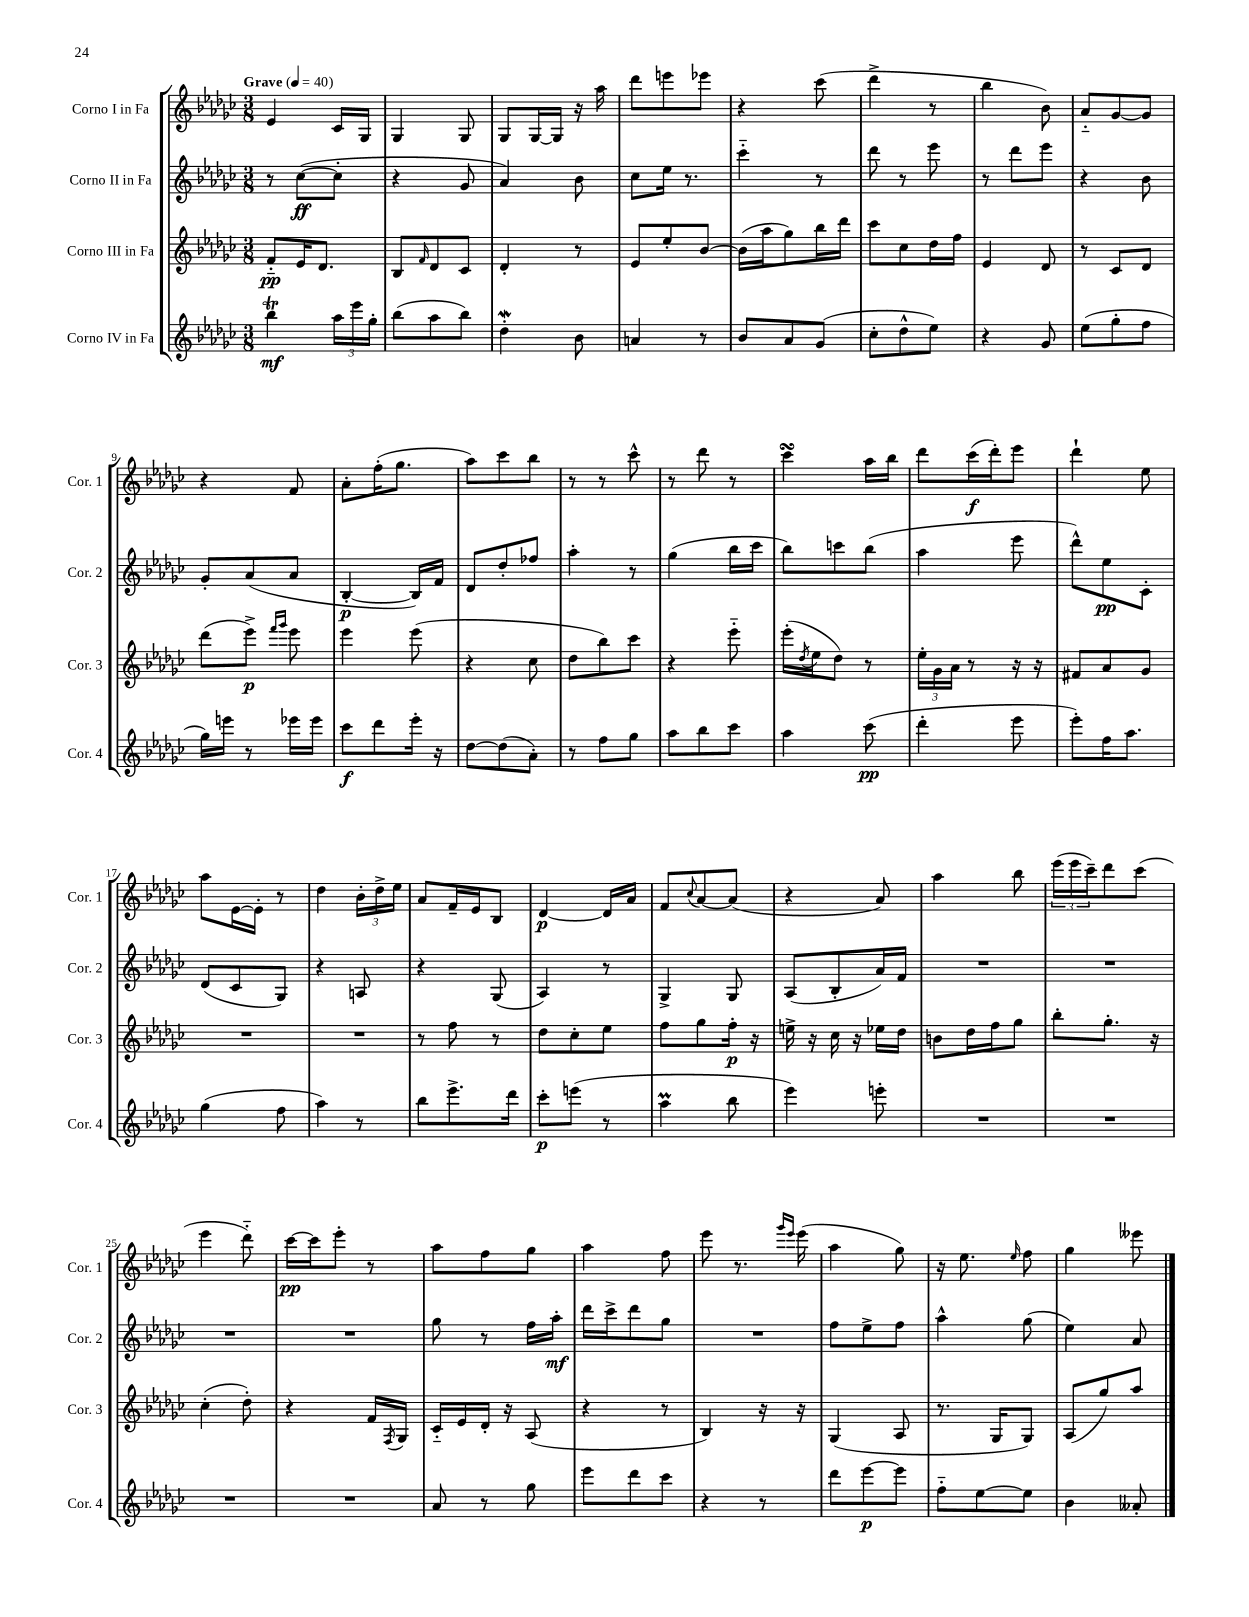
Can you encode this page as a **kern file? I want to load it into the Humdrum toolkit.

**kern	**dynam	**kern	**dynam	**kern	**dynam	**kern	**dynam
*part4	*part4	*part3	*part3	*part2	*part2	*part1	*part1
*staff4	*staff4	*staff3	*staff3	*staff2	*staff2	*staff1	*staff1
*I"Corno IV in Fa	*	*I"Corno III in Fa	*	*I"Corno II in Fa	*	*I"Corno I in Fa	*
*I'Cor. 4	*	*I'Cor. 3	*	*I'Cor. 2	*	*I'Cor. 1	*
*clefG2	*	*clefG2	*	*clefG2	*	*clefG2	*
*k[b-e-a-d-g-c-]	*	*k[b-e-a-d-g-c-]	*	*k[b-e-a-d-g-c-]	*	*k[b-e-a-d-g-c-]	*
*M3/8	*	*M3/8	*	*M3/8	*	*M3/8	*
*MM40	*	*MM40	*	*MM40	*	*MM40	*
=1	=1	=1	=1	=1	=1	=1	=1
!	!	!	!	!	!	!LO:TX:a:B:t=Grave	!
4bb-t\	mf	8f/L	pp	8r	.	4e-/	.
.	.	16e-/K	.	([8cc-\L	ff	.	.
.	.	8.d-/J	.	.	.	.	.
24aa-\LL	.	.	.	8cc-'\J]	.	16c-/LL	.
24eee-\	.	.	.	.	.	.	.
.	.	.	.	.	.	16G-/JJ	.
24gg-'\JJ	.	.	.	.	.	.	.
=2	=2	=2	=2	=2	=2	=2	=2
(8bb-\L	.	8B-/L	.	4r	.	4G-/	.
.	.	16qqf/	.	.	.	.	.
8aa-\	.	8d-/	.	.	.	.	.
8bb-\J)	.	8c-/J	.	8g-/	.	8G-/	.
=3	=3	=3	=3	=3	=3	=3	=3
4dd-W'\	.	4d-'/	.	4a-/)	.	8G-/L	.
.	.	.	.	.	.	[16G-/L	.
.	.	.	.	.	.	16G-/JJ]	.
8b-\	.	8r	.	8b-\	.	16r	.
.	.	.	.	.	.	16aa-\	.
=4	=4	=4	=4	=4	=4	=4	=4
4an/	.	8e-/L	.	8cc-\L	.	8ddd-\L	.
.	.	8ee-'/	.	16ee-\Jk	.	8eeen\	.
.	.	.	.	8.r	.	.	.
8r	.	[8b-/J	.	.	.	8eee-X\J	.
=5	=5	=5	=5	=5	=5	=5	=5
8b-/L	.	(16b-\LL]	.	4ccc-\	.	4r	.
.	.	16aa-\J	.	.	.	.	.
8a-/	.	8gg-\)	.	.	.	.	.
(8g-/J	.	16bb-\L	.	8r	.	(8ccc-\	.
.	.	16ddd-\JJ	.	.	.	.	.
=6	=6	=6	=6	=6	=6	=6	=6
8cc-'\L	.	8ccc-\L	.	8ddd-\	.	4ddd-^\	.
8dd-^^\	.	8cc-\	.	8r	.	.	.
8ee-\J)	.	16dd-\L	.	8eee-\	.	8r	.
.	.	16ff\JJ	.	.	.	.	.
=7	=7	=7	=7	=7	=7	=7	=7
4r	.	4e-/	.	8r	.	4bb-\	.
.	.	.	.	8ddd-\L	.	.	.
8g-/	.	8d-/	.	8eee-\J	.	8b-\)	.
=8	=8	=8	=8	=8	=8	=8	=8
(8ee-\L	.	8r	.	4r	.	8a-/L	.
8gg-'\	.	8c-/L	.	.	.	[8g-/	.
8ff\J	.	8d-/J	.	8b-\	.	8g-/J]	.
!!LO:LB:g=z
=9	=9	=9	=9	=9	=9	=9	=9
16gg-\LL)	.	(8ddd-\L	.	8g-'/L	.	4r	.
16eeen\JJ	.	.	.	.	.	.	.
8r	.	8eee-^\J)	p	(8a-/	.	.	.
.	.	16qqfff/LL	.	.	.	.	.
.	.	16qqggg-/JJ	.	.	.	.	.
16eee-X\LL	.	8eee-\	.	8a-/J	.	8f/	.
16eee-\JJ	.	.	.	.	.	.	.
=10	=10	=10	=10	=10	=10	=10	=10
8ccc-\L	f	4eee-\	.	[4B-'/	p	8a-'\L	.
8ddd-\	.	.	.	.	.	(16ff'\K	.
.	.	.	.	.	.	8.gg-\J	.
16eee-'\Jk	.	(8eee-\	.	16B-/LL])	.	.	.
16r	.	.	.	16f/JJ	.	.	.
=11	=11	=11	=11	=11	=11	=11	=11
[8dd-\L	.	4r	.	8d-/L	.	8aa-\L)	.
(8dd-\]	.	.	.	8dd-'/	.	8ccc-\	.
8a-'\J)	.	8cc-\	.	8ff-X/J	.	8bb-\J	.
=12	=12	=12	=12	=12	=12	=12	=12
8r	.	8dd-\L	.	4aa-'\	.	8r	.
8ff\L	.	8bb-\)	.	.	.	8r	.
8gg-\J	.	8ccc-\J	.	8r	.	8ccc-^^\	.
=13	=13	=13	=13	=13	=13	=13	=13
8aa-\L	.	4r	.	(4gg-\	.	8r	.
8bb-\	.	.	.	.	.	8ddd-\	.
8ccc-\J	.	8eee-\	.	16bb-\LL	.	8r	.
.	.	.	.	16ccc-\JJ	.	.	.
=14	=14	=14	=14	=14	=14	=14	=14
4aa-\	.	(16eee-'\LL	.	8bb-\L)	.	4ccc-sSSs\	.
.	.	8qdd-/	.	.	.	.	.
.	.	16ee-\J	.	.	.	.	.
.	.	8dd-\J)	.	8cccn\	.	.	.
(8ccc-\	pp	8r	.	(8bb-\J	.	16aa-\LL	.
.	.	.	.	.	.	16bb-\JJ	.
=15	=15	=15	=15	=15	=15	=15	=15
4ddd-'\	.	24ee-'\LL	.	4aa-\	.	8ddd-\L	.
.	.	24g-\	.	.	.	.	.
.	.	24a-\JJ	.	.	.	.	.
.	.	8r	.	.	.	(16ccc-\L	f
.	.	.	.	.	.	16ddd-'\J)	.
8eee-\	.	16r	.	8eee-\	.	8eee-\J	.
.	.	16r	.	.	.	.	.
=16	=16	=16	=16	=16	=16	=16	=16
8eee-'\L)	.	8f#X/L	.	8ddd-^^\L)	.	4ddd-`\	.
16ff\K	.	8a-/	.	8ee-\	pp	.	.
8.aa-\J	.	.	.	.	.	.	.
.	.	8g-/J	.	8c-'\J	.	8ee-\	.
!!LO:LB:g=z
=17	=17	=17	=17	=17	=17	=17	=17
(4gg-\	.	4.r	.	(8d-/L	.	8aa-\L	.
.	.	.	.	8c-/	.	[16e-\L	.
.	.	.	.	.	.	16e-'\JJ]	.
8ff\	.	.	.	8G-/J)	.	8r	.
=18	=18	=18	=18	=18	=18	=18	=18
4aa-\)	.	4.r	.	4r	.	4dd-\	.
8r	.	.	.	8An/	.	24b-'\LL	.
.	.	.	.	.	.	24dd-^\	.
.	.	.	.	.	.	24ee-\JJ	.
=19	=19	=19	=19	=19	=19	=19	=19
8bb-\L	.	8r	.	4r	.	8a-/L	.
8.eee-^\	.	8ff\	.	.	.	16f~/L	.
.	.	.	.	.	.	16e-/J	.
.	.	8r	.	(8G-/	.	8B-/J	.
16ddd-\Jk	.	.	.	.	.	.	.
=20	=20	=20	=20	=20	=20	=20	=20
8ccc-'\L	p	8dd-\L	.	4A-/)	.	[4d-/	p
(8eeen\J	.	8cc-'\	.	.	.	.	.
8r	.	8ee-\J	.	8r	.	16d-/LL]	.
.	.	.	.	.	.	16a-/JJ	.
=21	=21	=21	=21	=21	=21	=21	=21
4aa-M\	.	8ff\L	.	4G-^/	.	8f/L	.
.	.	.	.	.	.	8qqcc-/	.
.	.	8gg-\	.	.	.	[8a-/	.
8bb-\	.	16ff'\Jk	p	8G-/	.	(8a-/J]	.
.	.	16r	.	.	.	.	.
=22	=22	=22	=22	=22	=22	=22	=22
4eee-\)	.	16een^\	.	(8A-/L	.	4r	.
.	.	16r	.	.	.	.	.
.	.	16cc-\	.	8B-'/	.	.	.
.	.	16r	.	.	.	.	.
8eeen'\	.	16ee-X\LL	.	16a-/L)	.	8a-/)	.
.	.	16dd-\JJ	.	16f/JJ	.	.	.
=23	=23	=23	=23	=23	=23	=23	=23
4.r	.	8bn\L	.	4.r	.	4aa-\	.
.	.	16dd-\L	.	.	.	.	.
.	.	16ff\J	.	.	.	.	.
.	.	8gg-\J	.	.	.	8bb-\	.
=24	=24	=24	=24	=24	=24	=24	=24
4.r	.	8bb-'\L	.	4.r	.	(24eee-\LL	.
.	.	.	.	.	.	24eee-\	.
.	.	.	.	.	.	24ccc-~\J)	.
.	.	8.gg-'\J	.	.	.	8ddd-\	.
.	.	.	.	.	.	(8ccc-\J	.
.	.	16r	.	.	.	.	.
!!LO:LB:g=z
=25	=25	=25	=25	=25	=25	=25	=25
4.r	.	(4cc-'\	.	4.r	.	4eee-\	.
.	.	8dd-'\)	.	.	.	8ddd-\)	.
=26	=26	=26	=26	=26	=26	=26	=26
4.r	.	4r	.	4.r	.	[16ccc-\LL	pp
.	.	.	.	.	.	16ccc-\J]	.
.	.	.	.	.	.	8eee-'\J	.
.	.	16f/LL	.	.	.	8r	.
.	.	8qF/	.	.	.	.	.
.	.	16G-/JJ	.	.	.	.	.
=27	=27	=27	=27	=27	=27	=27	=27
8a-/	.	16c-/LL	.	8gg-\	.	8aa-\L	.
.	.	16e-/	.	.	.	.	.
8r	.	16d-'/JJ	.	8r	.	8ff\	.
.	.	16r	.	.	.	.	.
8gg-\	.	(8A-/	.	16ff\LL	.	8gg-\J	.
.	.	.	.	16aa-'\JJ	mf	.	.
=28	=28	=28	=28	=28	=28	=28	=28
8eee-\L	.	4r	.	16ddd-\LL	.	4aa-\	.
.	.	.	.	16ccc-^\J	.	.	.
8ddd-\	.	.	.	8ddd-\	.	.	.
8ccc-\J	.	8r	.	8gg-\J	.	8ff\	.
=29	=29	=29	=29	=29	=29	=29	=29
4r	.	4B-/)	.	4.r	.	8eee-\	.
.	.	.	.	.	.	8.r	.
8r	.	16r	.	.	.	.	.
.	.	.	.	.	.	16qqggg-/LL	.
.	.	.	.	.	.	16qqeee-/JJ	.
.	.	16r	.	.	.	(16eee-\	.
=30	=30	=30	=30	=30	=30	=30	=30
8ddd-\L	.	(4G-/	.	8ff\L	.	4aa-\	.
[8eee-\	p	.	.	8ee-^\	.	.	.
8eee-\J]	.	8A-/	.	8ff\J	.	8gg-\)	.
=31	=31	=31	=31	=31	=31	=31	=31
8ff\L	.	8.r	.	4aa-^^\	.	16r	.
.	.	.	.	.	.	8.ee-\	.
[8ee-\	.	.	.	.	.	.	.
.	.	16G-/KL	.	.	.	.	.
.	.	.	.	.	.	16qqee-/	.
8ee-\J]	.	8G-/J)	.	(8gg-\	.	8ff\	.
=32	=32	=32	=32	=32	=32	=32	=32
4b-\	.	(8A-/L	.	4ee-\)	.	4gg-\	.
.	.	8gg-/)	.	.	.	.	.
8a--X'/	.	8aa-/J	.	8a-/	.	8eee--X\	.
==	==	==	==	==	==	==	==
*-	*-	*-	*-	*-	*-	*-	*-
